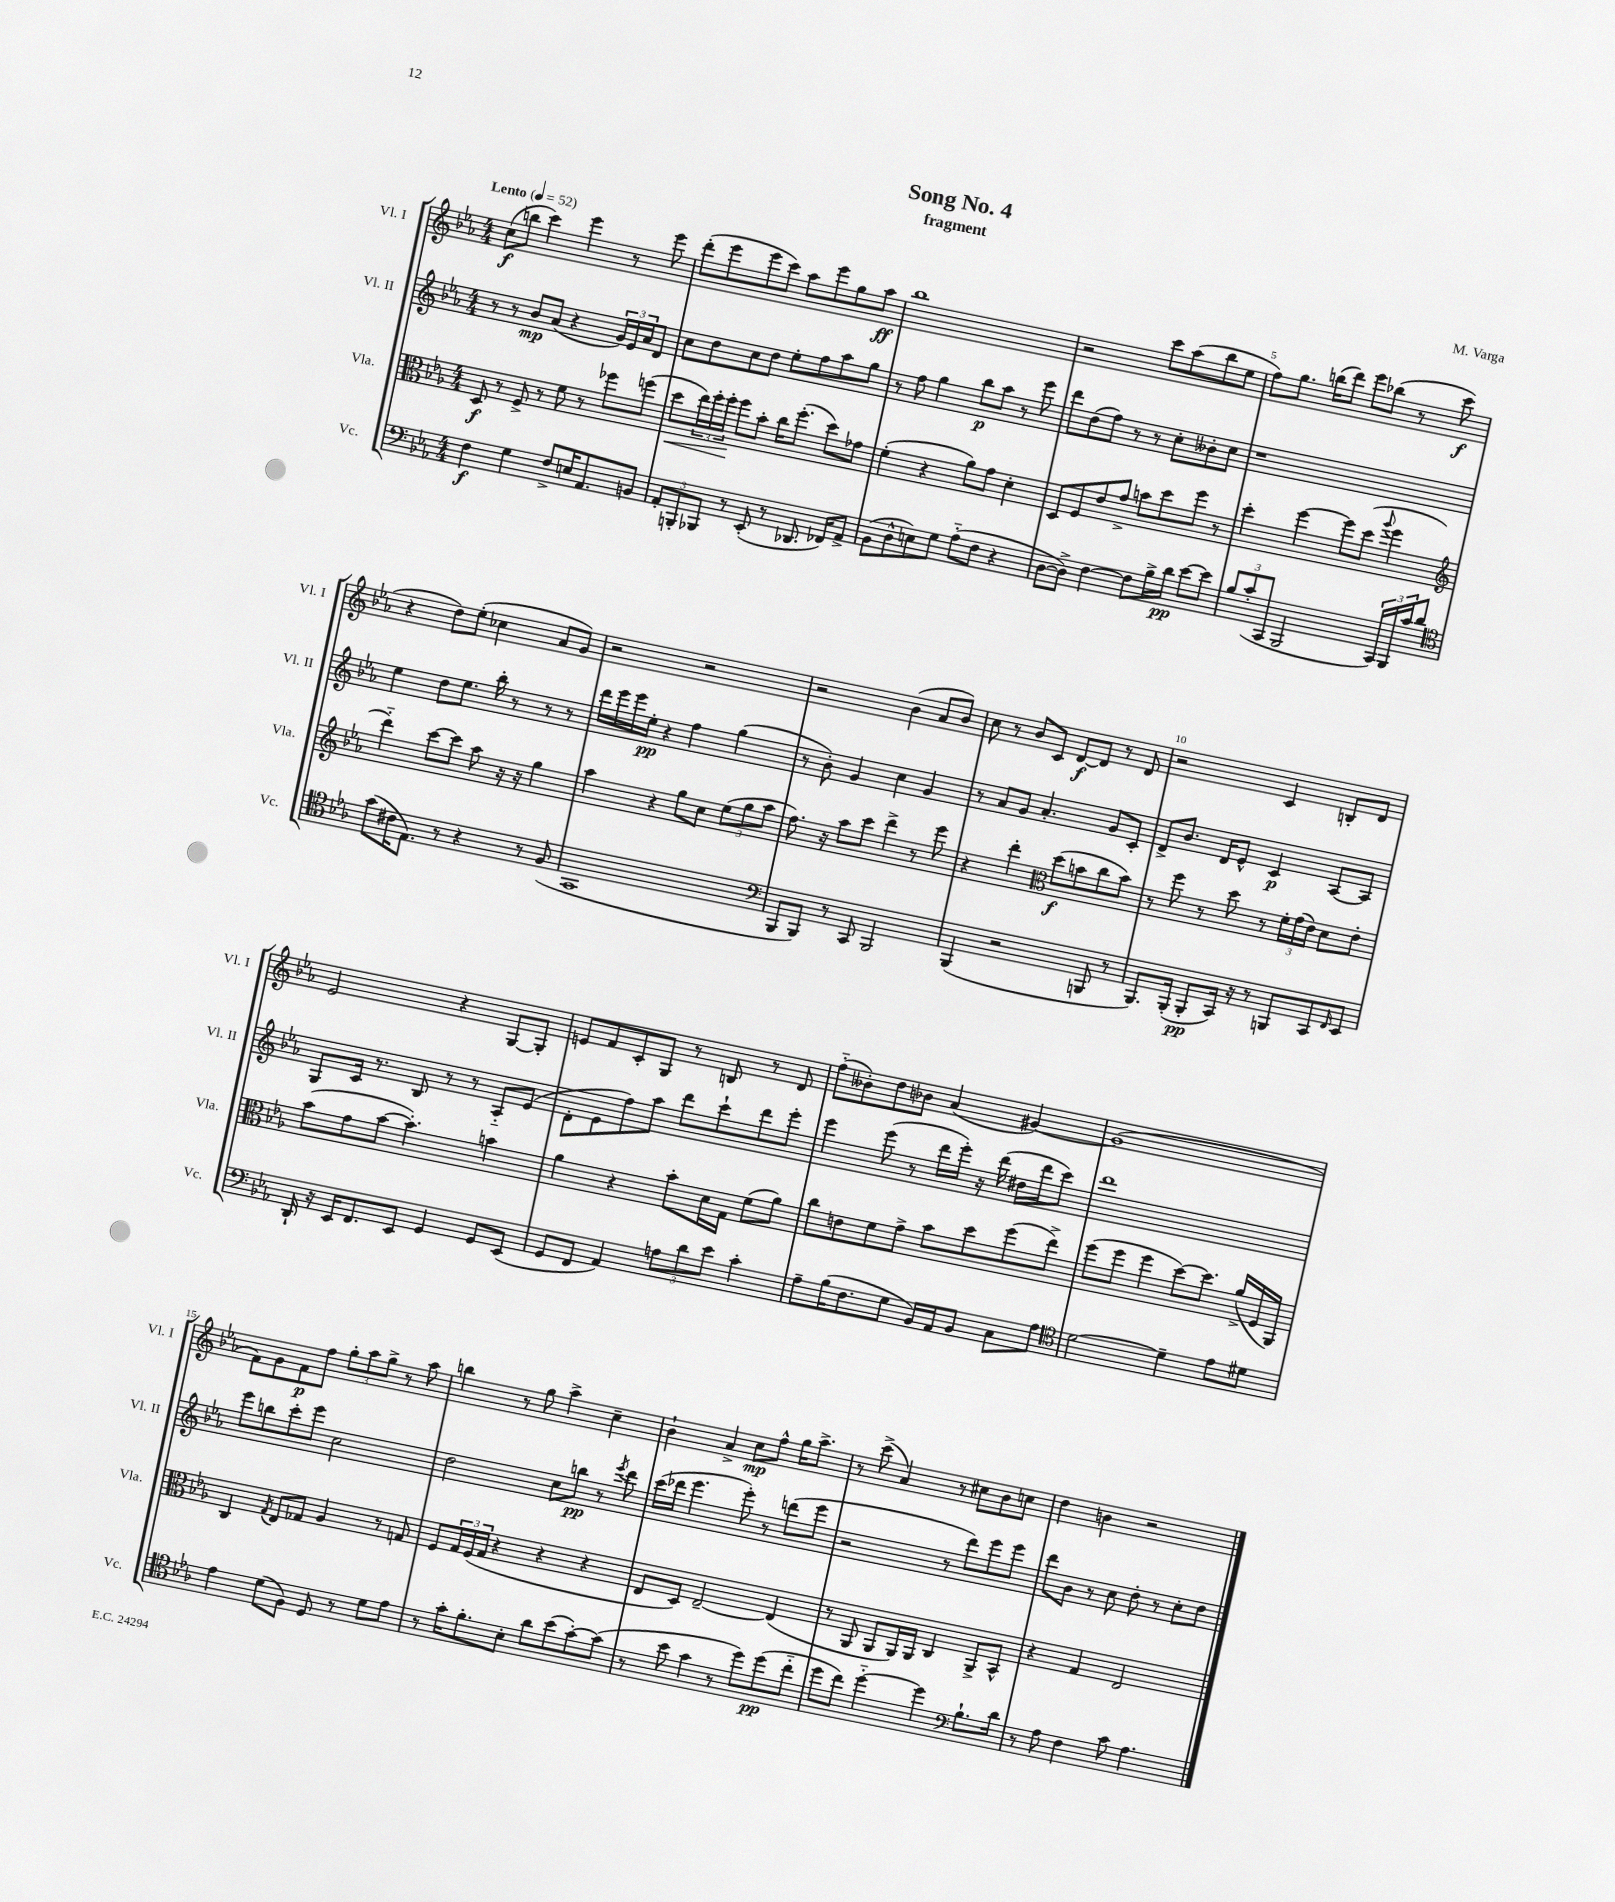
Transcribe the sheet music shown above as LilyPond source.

\header { title = "Song No. 4" composer = "M. Varga" subtitle = "fragment" }
<<
\new StaffGroup <<
\new Staff = "s0" \with { instrumentName = "Vl. I" shortInstrumentName = "Vl. I" } {
    \clef treble \key ees \major \numericTimeSignature \time 4/4 \tempo "Lento" 4 = 52
    c''8\f( b''8 c'''4) ees'''4 r8 ees'''8 |
    d'''8-.( ees'''8 ees'''8 c'''8) aes''8 ees'''8 g''8 aes''8\ff |
    bes''1 |
    r2 c'''8 aes''8( bes''8 ees''8 |
    f''8) g''8. b''16( d'''8) ees'''8 bes''8( r8 c'''8\f |
    r4 d''8) ees''8-.( ces''4 aes'8 g'8) |
    r2 r2 |
    r2 bes'4( aes'8 bes'8) |
    c''8 r8 bes'8 c'8 d'8~\f d'8 r8 d'8 |
    r2 c'4 b8-. d'8 |
    ees'2 r4 g8~ g8-. |
    e'8 f'8 c'8-. g8 r8 b8 r8 d'8 |
    f''8-_( beses'8-.) d''8 bes'8 aes'4( gis'4~) |
    gis'1( |
    f'8) g'8 f'8\p f''8 \tuplet 3/2 { g''8-. aes''8 g''8-> } r8 aes''8 |
    b''4 r8 g''8 aes''4-> c''4-- |
    bes'4-! aes'4-> c''8\mp f''8-^ g''16 aes''8.-> |
    r8 c'''8->( aes'4) r8 cis''8 bes'8 c''8 |
    d''4 b'4 r2 \bar "|." |
}
\new Staff = "s1" \with { instrumentName = "Vl. II" shortInstrumentName = "Vl. II" } {
    \clef treble \key ees \major \numericTimeSignature \time 4/4
    r8 r8 bes'8\mp aes'8( r4 \tuplet 3/2 { g'16) ees'16 aes'16 } d'8 |
    c''8 d''8 c''8 d''8 ees''8-. f''8 aes''8 g''8 |
    r8 f''8 g''4 bes''8\p aes''8 r8 ees'''8 |
    d'''8 d''8( f''8) r8 r8 c''8-. beses'8-. c''8 |
    r1 |
    ees''4 d''8 ees''8. bes''16-. r8 r8 r8 |
    d'''16 ees'''16 ees'''16 ees''16-.\pp r4 f''4 g''4( |
    r8 bes'8-.) g'4 c''4 g'4 |
    r8 aes'8 g'8 aes'4.-. g'8 c'8-. |
    d'8-> bes'8. d'16 ees'8-^ c'4\p aes8~ aes8 |
    g8 c'16 r8. bes8 r8 r8 aes8-_ ees'8( |
    d'8-. ees'8 f''8) aes''8 d'''8 c'''8-! d'''8 ees'''8-. |
    ees'''4 ees'''8( r8 d'''16 ees'''16-.) r16 d'''16( dis''16 d'''16 c'''8) |
    d'''1 |
    ees'''8 b''8 c'''8-. ees'''8 c''2 |
    d''2 c''8 b''8\pp r8 \acciaccatura { ees'''8 } d'''8 |
    c'''16( des'''16 ees'''4. ees'''8-.) r8 d'''8( ees'''8 |
    r2 r8 d'''8) ees'''8 ees'''8 |
    d'''8 bes'8 r8 c''8 d''8-. r8 c''8-. d''8 \bar "|." |
}
\new Staff = "s2" \with { instrumentName = "Vla." shortInstrumentName = "Vla." } {
    \clef alto \key ees \major \numericTimeSignature \time 4/4
    d8\f r8 f8-> r8 f'8 r8 fes''8 f''8( |
    d''8\< \tuplet 3/2 { ees''16) f''16-. f''16-.\! } f''8 bes'8-. c''16 f''8.-.( d''8) ges'8 |
    f'4-.( r4 aes'8) g'8 d'4-. |
    d8 f8 ees'8 g'8-> b'8 d''8 f''8 r8 |
    d''4-. f''4~ f''8 d''8( \appoggiatura { aes''8 } f''4 |
    \clef treble d'''4-_) c'''8~ c'''8 aes''8 r16 r16 g''4 |
    aes''4 r4 g''8 c''8 \tuplet 3/2 { ees''8( g''8 aes''8 } |
    f''8.) r16 aes''8 c'''8 d'''4-> r8 ees'''8 |
    r4 d'''4-. \clef alto d''8\f( b'8 c''8 b'8) |
    r8 f''8 r8 d''8 r8 \tuplet 3/2 { f'16-. g'16( ees'16) } d'8 ees'8-. |
    bes'8( g'8 bes'8~ bes'4.-.) b'4 |
    aes'4 r4 bes'8-. d'16 g16 f'8( aes'8) |
    c''8 e'8 f'8 g'8-> bes'8 d''8 f''8( ees''8->) |
    f''8( f''8 f''4 d''8~) d''8. aes'16->( f16 aes,16) |
    c4 \acciaccatura { g8 } ees8 ges8 aes4 r8 g8 |
    f8 \tuplet 3/2 { g16 f16( g16 } r4 r4 r4 |
    ees8 d8) ees2~-- ees4( |
    r8 aes,8 aes,8 aes,16) aes,16 c4 aes,8-> bes,8-^ |
    r4 g4 ees2 \bar "|." |
}
\new Staff = "s3" \with { instrumentName = "Vc." shortInstrumentName = "Vc." } {
    \clef bass \key ees \major \numericTimeSignature \time 4/4
    f4\f g4 f8-> e16 aes,8. b,8 |
    \tuplet 3/2 { aes,8-. b,,8-. bes,,8 } r8 ees,8-.( r8 des,8. fes,16) aes,8-> |
    bes,8( d8-^ e8) g8 aes8-_( f8 r4 |
    d8~ d8->) f4~ f8 bes16-> d'16\pp ees'8~ ees'8 |
    \tuplet 3/2 { bes8 c'8-.( c,8 } bes,,2 \tuplet 3/2 { c,16) bes,,16 c'16 } d'8 |
    \clef tenor g'8( cis'16 ees8.) r8 r4 r8 f8( |
    g,1 |
    \clef bass bes,,8 bes,,8) r8 c,8 bes,,2 |
    bes,,4( r2 b,,8 r8 |
    bes,,8.) bes,,16-.( bes,,8-.\pp c,16) r16 r8 b,,8 c,8 \grace { f,16 } ees,8 |
    d,16-! r16 ees,16 f,8. ees,8 g,4 g,8 ees,8( |
    g,8 f,8 aes,4) \tuplet 3/2 { a8 d'8 ees'8 } c'4-. |
    aes8-- bes16( f8. g8 bes,16) aes,16 bes,8 c8 aes8 |
    \clef tenor d'2~ d'4-- ees'8 dis'8 |
    ees'4 d'8( f8) d8 r8 d'8 ees'8 |
    r8 g'16-. f'8.-. bes8-. aes'8 bes'8( g'8~-.) g'8( |
    r8 bes'8 g'4 r8 d''8) d''8\pp( c''8-_ |
    d''8 c''8) d''4~-_ d''4 \clef bass bes8.-! d'16 |
    r8 aes8 f4 c'8 aes4. \bar "|." |
}
>>
>>
\layout { \context { \Score \override BarNumber.break-visibility = ##(#f #t #t) barNumberVisibility = #(every-nth-bar-number-visible 5) } }
